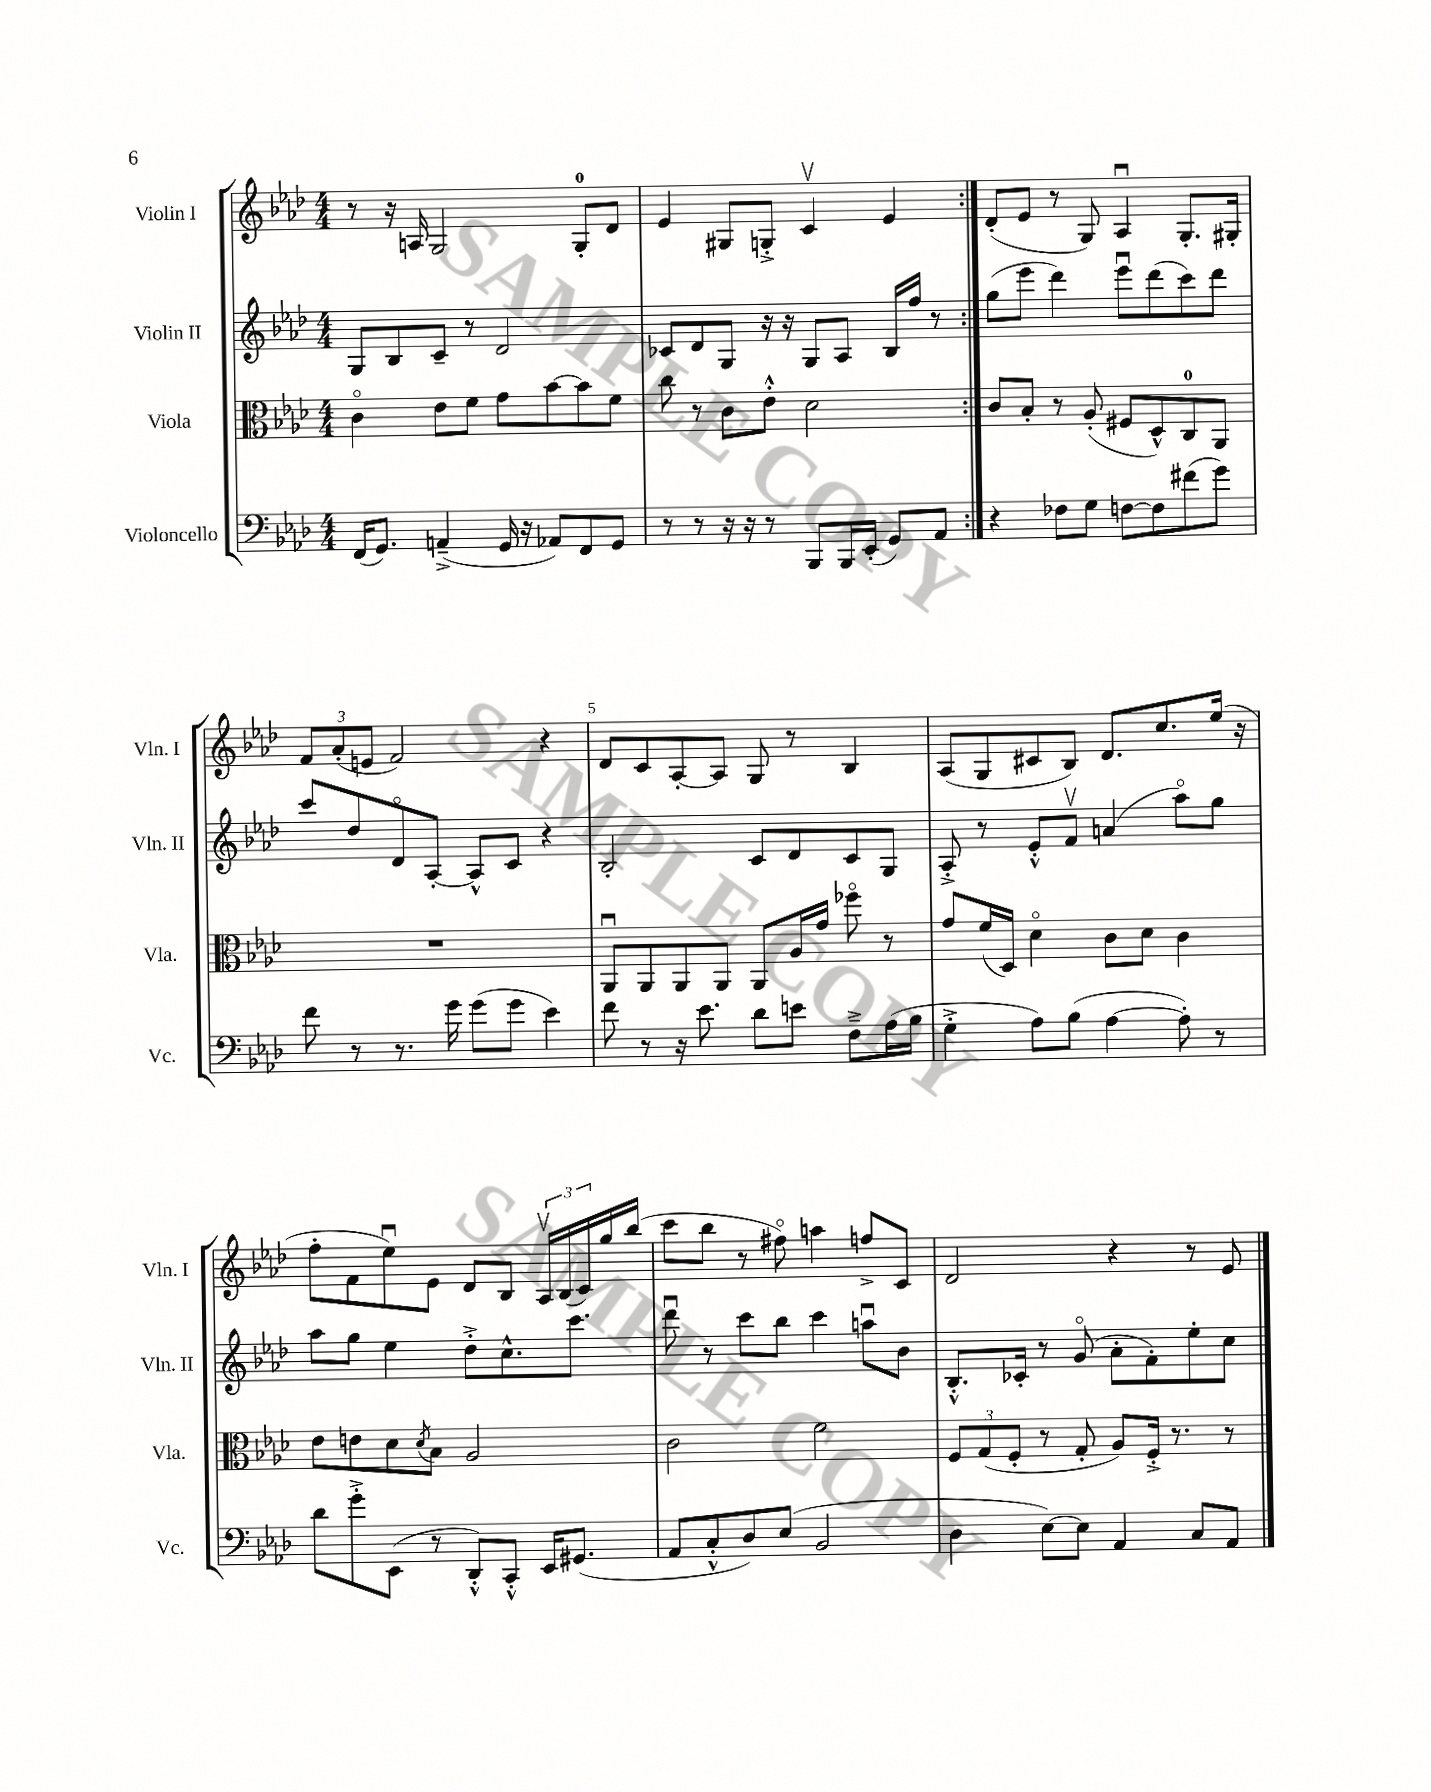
<<
\new StaffGroup <<
\new Staff = "s0" \with { instrumentName = "Violin I" shortInstrumentName = "Vln. I" } {
    \clef treble \key aes \major \numericTimeSignature \time 4/4
    \repeat volta 2 { r8 r16 a16 g2 g8-0-. des'8 |
    ees'4 gis8 g8-.-> c'4\upbow ees'4 | }
    des'8-.( ees'8 r8 g8) aes4\downbow g8.-. gis16-. |
    \tuplet 3/2 { f'8 aes'8-.( e'8 } f'2) r4 |
    des'8 c'8 aes8~-. aes8 g8 r8 bes4 |
    aes8( g8 cis'8 bes8) des'8. c''8. ees''16( r16 |
    f''8-. f'8 ees''8\downbow) ees'8 des'8 bes8 \tuplet 3/2 { aes16\upbow bes16( c'16) } g''16 bes''16( |
    c'''8 bes''8 r8 fis''8\flageolet) a''4 f''8-> c'8 |
    des'2 r4 r8 ees'8 \bar "|." |
}
\new Staff = "s1" \with { instrumentName = "Violin II" shortInstrumentName = "Vln. II" } {
    \clef treble \key aes \major \numericTimeSignature \time 4/4
    \repeat volta 2 { g8 bes8 c'8-- r8 des'2 |
    ces'8 des'8 g8 r16 r16 g8 aes8 bes16 f''16 r8 | }
    g''8( ees'''8 des'''4) ees'''8\downbow des'''8( c'''8) des'''8 |
    c'''8 des''8 des'8\flageolet aes8~-. aes8-^ c'8 r4 |
    bes2-. c'8 des'8 c'8 g8 |
    aes8-.-> r8 ees'8-.-^ f'8\upbow a'4( aes''8\flageolet) g''8 |
    aes''8 g''8 ees''4 des''8-.-> c''8.-^ c'''8. |
    des'''8\downbow r8 c'''8 bes''8 c'''4 a''8\downbow bes'8 |
    bes8.-.-^ ces'16-. r8 g'8\flageolet( aes'8-. f'8-.) ees''8-. c''8 \bar "|." |
}
\new Staff = "s2" \with { instrumentName = "Viola" shortInstrumentName = "Vla." } {
    \clef alto \key aes \major \numericTimeSignature \time 4/4
    \repeat volta 2 { c'4\flageolet ees'8 f'8 g'8 bes'8~ bes'8 f'8 |
    c''8 r8 c'8 ees'8-.-^ des'2 | }
    c'8 bes8-. r8 aes8-.( fis8 des8-^) c8-0 aes,8 |
    R1 |
    aes,8\downbow aes,8 aes,8 aes,8 aes,8 aes16 g'16 fes''8\flageolet r8 |
    g'8 f'16( des16) des'4\flageolet c'8 des'8 c'4 |
    ees'8 e'8 des'8 \acciaccatura { des'8 } bes8 aes2 |
    c'2 f'2 |
    \tuplet 3/2 { f8 g8( f8-. } r8 g8-. aes8) f16-.-> r8. r8 \bar "|." |
}
\new Staff = "s3" \with { instrumentName = "Violoncello" shortInstrumentName = "Vc." } {
    \clef bass \key aes \major \numericTimeSignature \time 4/4
    \repeat volta 2 { f,16( g,8.) a,4--->( g,16 r16 aes,8) f,8 g,8 |
    r8 r8 r16 r16 r8 bes,,8 bes,,16 ees,16-.( g,8) aes,8 | }
    r4 fes8 g8 f8~ f8 fis'8( g'8) |
    f'8 r8 r8. g'16 g'8( g'8 ees'4) |
    f'8 r8 r16 ees'8. des'8 e'8 f8---> aes16( bes16 |
    g4-.-> aes8) bes8( aes4~ aes8-.) r8 |
    des'8 g'8-.-> ees,8( r8 des,8-.-^) c,8-.-^ ees,16 gis,8.( |
    aes,8 c8-.-^ des8) ees8( bes,2 |
    des4 ees8~) ees8 aes,4 c8 aes,8 \bar "|." |
}
>>
>>
\layout { \context { \Score \override BarNumber.break-visibility = ##(#f #t #t) barNumberVisibility = #(every-nth-bar-number-visible 5) } }
